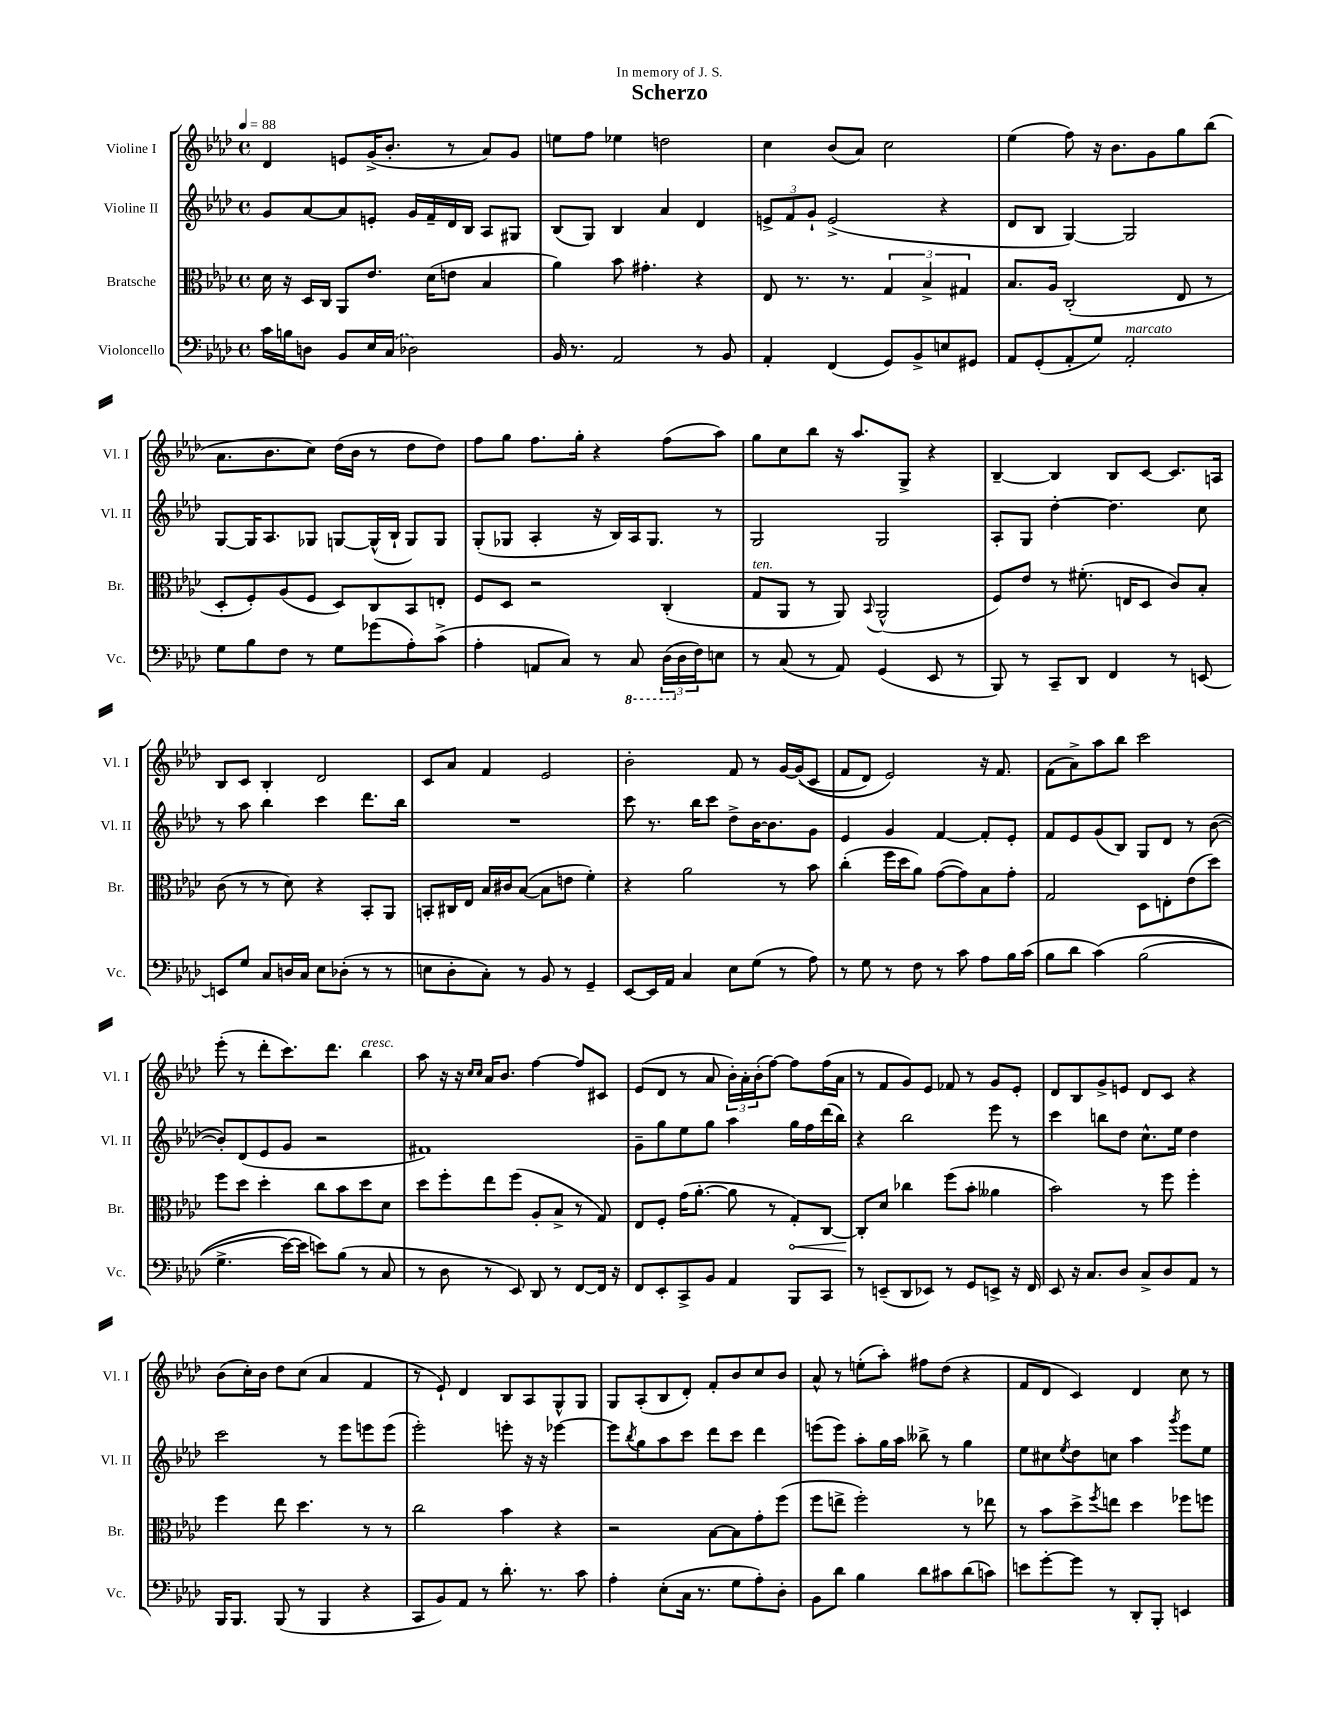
\header { title = "Scherzo" dedication = "In memory of J. S." }
<<
\new StaffGroup <<
\new Staff = "s0" \with { instrumentName = "Violine I" shortInstrumentName = "Vl. I" } {
    \clef treble \key aes \major \defaultTimeSignature \time 4/4 \tempo 4 = 88
    des'4 e'8 g'16->( bes'8.-. r8 aes'8) g'8 |
    e''8 f''8 ees''4 d''2 |
    c''4 bes'8( aes'8) c''2 |
    ees''4( f''8) r16 bes'8. g'8 g''8 bes''8( |
    aes'8. bes'8. c''8) des''16( bes'16 r8 des''8 des''8) |
    f''8 g''8 f''8. g''16-. r4 f''8( aes''8) |
    g''8 c''8 bes''8 r16 aes''8. g8-> r4 |
    bes4~-- bes4 bes8 c'8~ c'8. a16 |
    bes8 c'8 bes4-. des'2 |
    c'8 aes'8 f'4 ees'2 |
    bes'2-. f'8 r8 g'16~ g'16(\( c'8 |
    f'8 des'8) ees'2\) r16 f'8. |
    f'8( aes'8->) aes''8 bes''8 c'''2 |
    ees'''8-.( r8 des'''8-. c'''8.) des'''8. bes''4^\markup { \italic "cresc." } |
    aes''8 r16 r16 \grace { c''16 c''16 } aes'16 bes'8. f''4~ f''8 cis'8 |
    ees'8( des'8 r8 aes'8 \tuplet 3/2 { bes'16-.) aes'16-. bes'16-.( } f''8~) f''8 f''16( aes'16 |
    r8 f'8 g'8) ees'8 fes'8 r8 g'8 ees'8-. |
    des'8 bes8 g'8-> e'8 des'8 c'8 r4 |
    bes'8( c''16-.) bes'16 des''8 c''8( aes'4 f'4 |
    r8 ees'8-!) des'4 bes8 aes8 g8-^ g8 |
    g8 aes8-.( bes8 des'8-.) f'8-. bes'8 c''8 bes'8 |
    aes'8-^ r8 e''8-.( aes''8-.) fis''8 des''8( r4 |
    f'8 des'8 c'4) des'4 c''8 r8 \bar "|." |
}
\new Staff = "s1" \with { instrumentName = "Violine II" shortInstrumentName = "Vl. II" } {
    \clef treble \key aes \major \defaultTimeSignature \time 4/4
    g'8 aes'8~ aes'8 e'8-. g'16 f'16-- des'16 bes16 aes8 gis8 |
    bes8( g8) bes4 aes'4 des'4 |
    \tuplet 3/2 { e'8-> f'8 g'8-! } e'2->( r4 |
    des'8 bes8 g4~) g2 |
    g8~ g16 aes8. ges8 g8~ g16-^( bes16-! g8) g8 |
    g8-.( ges8 aes4-. r16 bes16) aes16 ges8. r8 |
    g2 g2 |
    aes8-. g8 des''4~-. des''4. c''8 |
    r8 aes''8 bes''4 c'''4 des'''8. bes''16 |
    R1 |
    c'''8 r8. bes''16 c'''8 des''8-> bes'16~ bes'8. g'8 |
    ees'4 g'4 f'4~ f'8-. ees'8-. |
    f'8 ees'8 g'8( bes8) g8 des'8 r8 bes'8~( |
    bes'8-.) des'8( ees'8 g'8 r2 |
    fis'1) |
    g'8-- g''8 ees''8 g''8 aes''4 g''16 f''16 des'''16( bes''16) |
    r4 bes''2 ees'''8 r8 |
    c'''4 b''8 des''8 c''8.-^ ees''16 des''4 |
    c'''2 r8 ees'''8 e'''8 e'''8( |
    ees'''2-.) e'''8-. r16 r16 ees'''4~ |
    ees'''8 \acciaccatura { bes''8 } g''8 aes''8 c'''8 des'''8 c'''8 des'''4 |
    e'''8( e'''8) aes''8-. g''16 aes''16 beses''8-> r8 g''4 |
    ees''8 cis''8 \acciaccatura { ees''8 } des''8 c''8 aes''4 \acciaccatura { g'''8 } ees'''8 ees''8 \bar "|." |
}
\new Staff = "s2" \with { instrumentName = "Bratsche" shortInstrumentName = "Br." } {
    \clef alto \key aes \major \defaultTimeSignature \time 4/4
    des'16 r16 des16 c16 aes,8 ees'8. des'16( e'8 bes4 |
    aes'4) bes'8 gis'4.-. r4 |
    ees8 r8. r8. \tuplet 3/2 { g4 bes4-> gis4 } |
    bes8. aes16 c2-.( ees8 r8 |
    des8-. f8-.) aes8( f8 des8) c8 bes,8 e8-. |
    f8 des8 r2 c4-.( |
    g8^\markup { \italic "ten." } aes,8 r8 aes,8) \appoggiatura { bes,8 } aes,2-^( |
    f8) ees'8 r8 fis'8.-.( e16 des8 c'8) bes8-. |
    c'8( r8 r8 des'8) r4 bes,8-. aes,8 |
    b,8-. cis16 ees16 bes16 cis'16 bes8~( bes8 e'8 f'4-.) |
    r4 aes'2 r8 bes'8 |
    c''4-.( f''16 des''16 aes'8) g'8~( g'8) bes8 g'8-. |
    g2 des8 e8-. ees'8( des''8) |
    f''8 des''8 des''4-. c''8 bes'8 des''8 des'8 |
    des''8 f''8-. ees''8 f''8( aes8-. bes8-> r8 g8) |
    ees8 f8-. g'16( aes'8.~-. aes'8 r8 \once \override Hairpin.circled-tip = ##t g8-.\<) c8~ |
    c8-.\! des'8 ces''4 f''8( bes'8-. aeses'4 |
    bes'2) r8 f''8 f''4-. |
    f''4 ees''8 des''4. r8 r8 |
    c''2 bes'4 r4 |
    r2 bes8~ bes8 g'8-. f''8( |
    f''8 e''8-> f''2-.) r8 ees''8 |
    r8 bes'8 des''8-> \acciaccatura { f''8 } e''8 des''4 fes''8 f''8 \bar "|." |
}
\new Staff = "s3" \with { instrumentName = "Violoncello" shortInstrumentName = "Vc." } {
    \clef bass \key aes \major \defaultTimeSignature \time 4/4
    c'16 b16 d8 bes,8 ees16 \once \slurDashed c16( des2) |
    bes,16 r8. aes,2 r8 bes,8 |
    aes,4-. f,4( g,8) bes,8-> e8 gis,8 |
    aes,8 g,8-.( aes,8-. g8) aes,2-.^\markup { \italic "marcato" } |
    g8 bes8 f8 r8 g8 ges'8( aes8-.) c'8->( |
    aes4-. a,8 c8) r8 \ottava #-1 c,8 \tuplet 3/2 { des,16( \ottava #0 des16 f16) } e8 |
    r8 c8( r8 aes,8) g,4( ees,8 r8 |
    bes,,8) r8 c,8-- des,8 f,4 r8 e,8~ |
    e,8 g8 c8 d16 c16 ees8 des8-.( r8 r8 |
    e8 des8-. c8-.) r8 bes,8 r8 g,4-- |
    ees,8~ ees,16 aes,16 c4 ees8 g8( r8 aes8) |
    r8 g8 r8 f8 r8 c'8 aes8 bes16 c'16( |
    bes8 des'8 c'4)\( bes2( |
    g4.-> ees'16~) ees'16 e'8\) bes8( r8 c8 |
    r8 des8 r8 ees,8) des,8 r8 f,8~ f,16 r16 |
    f,8 ees,8-. c,8-> bes,8 aes,4 bes,,8 c,8 |
    r8 e,8--( des,8 ees,8) r8 g,8 e,8-> r16 f,16 |
    ees,8 r16 c8. des8 c8-> des8 aes,8 r8 |
    bes,,16 bes,,8. bes,,8( r8 bes,,4 r4 |
    c,8 bes,8) aes,8 r8 des'8.-. r8. c'8 |
    aes4-. ees8-.( c16 r8. g8 aes8-.) des8-. |
    bes,8 des'8 bes4 des'8 cis'8 des'8( c'8) |
    e'8 g'8~-. g'8 r8 des,8-. bes,,8-. e,4 \bar "|." |
}
>>
>>
\layout { \context { \Score \remove "Bar_number_engraver" } }
